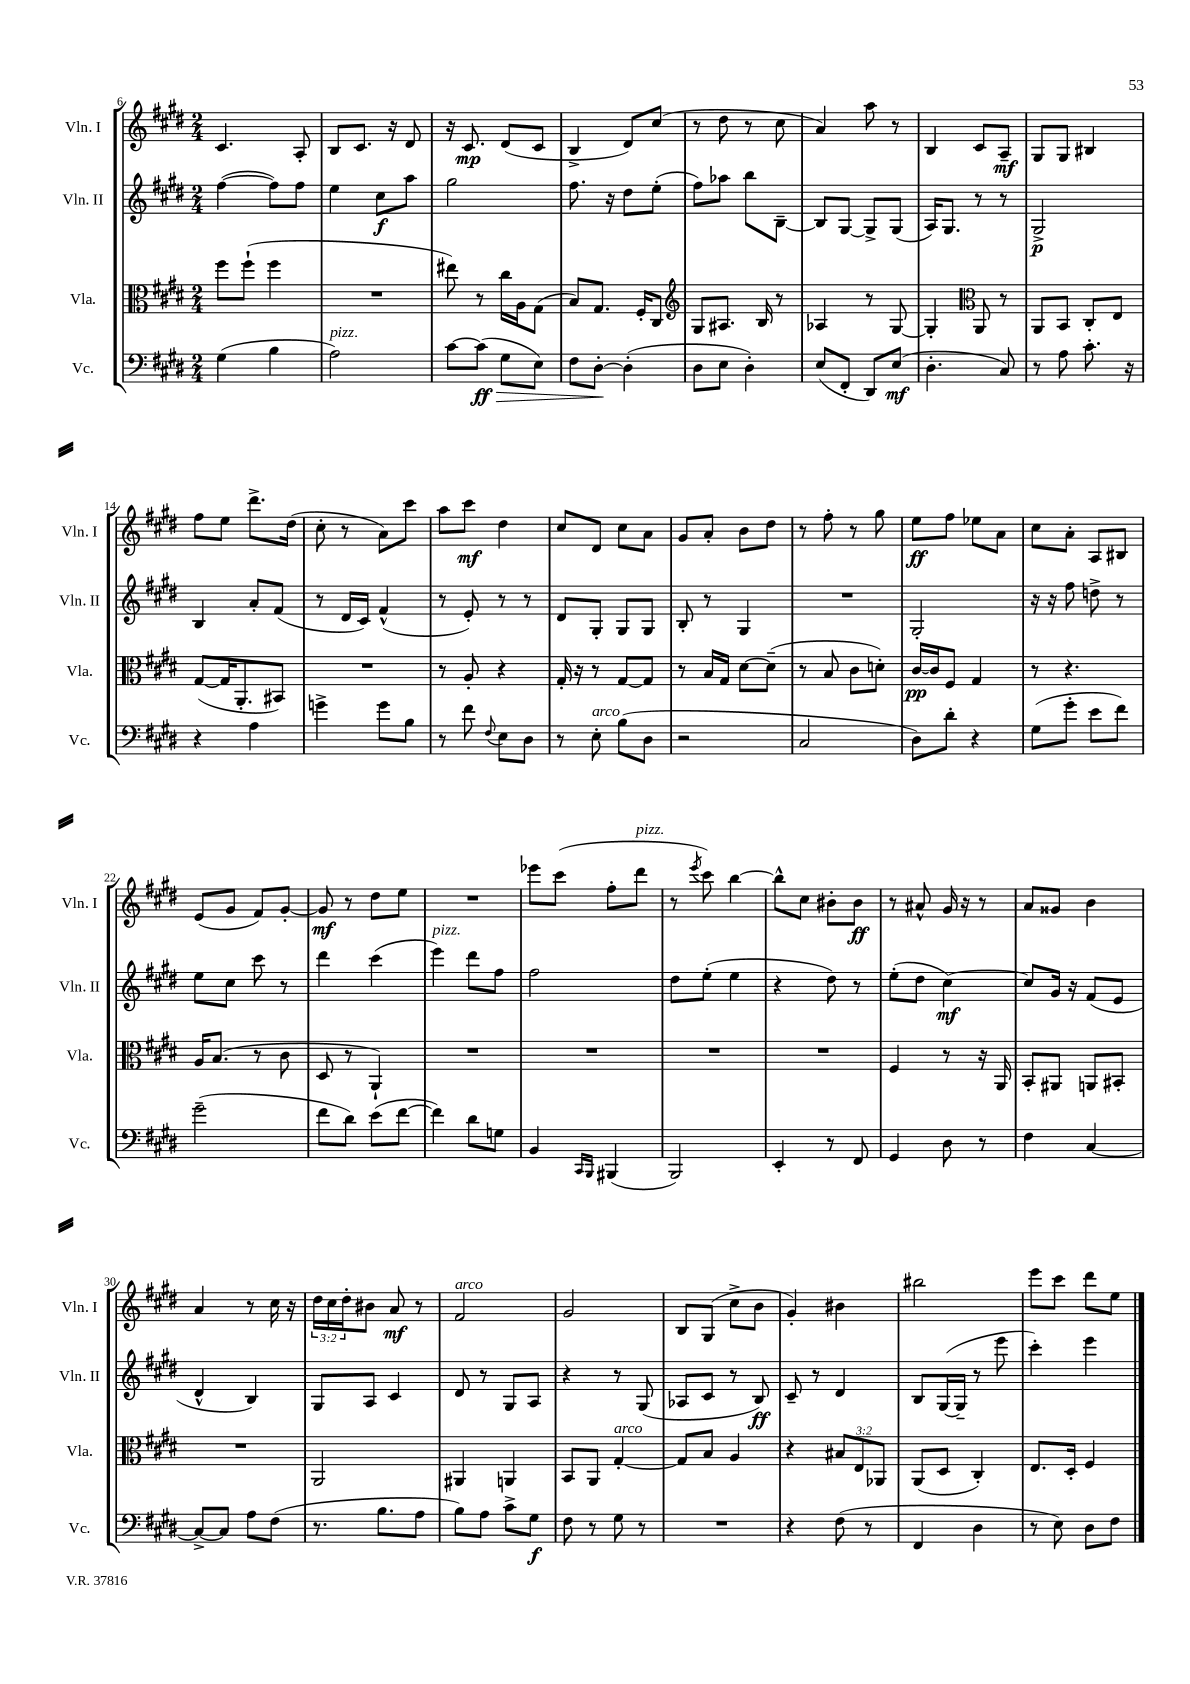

**kern	**dynam	**kern	**dynam	**kern	**dynam	**kern	**dynam
*part4	*part4	*part3	*part3	*part2	*part2	*part1	*part1
*staff4	*staff4	*staff3	*staff3	*staff2	*staff2	*staff1	*staff1
*I"Vc.	*	*I"Vla.	*	*I"Vln. II	*	*I"Vln. I	*
*I'Vc.	*	*I'Vla.	*	*I'Vln. II	*	*I'Vln. I	*
*clefF4	*	*clefC3	*	*clefG2	*	*clefG2	*
*k[f#c#g#d#]	*	*k[f#c#g#d#]	*	*k[f#c#g#d#]	*	*k[f#c#g#d#]	*
*M2/4	*	*M2/4	*	*M2/4	*	*M2/4	*
=6	=6	=6	=6	=6	=6	=6	=6
(4G#\	.	8ff#\L	.	([4ff#\	.	4.c#/	.
.	.	(8ff#`\J	.	.	.	.	.
4B\	.	4ff#\	.	8ff#\L])	.	.	.
.	.	.	.	8ff#\J	.	8A'/	.
=7	=7	=7	=7	=7	=7	=7	=7
!LO:TX:a:i:t=pizz.	!	!	!	!	!	!	!
2A\)	.	2r	.	4ee\	.	8B/L	.
.	.	.	.	.	.	8.c#/J	.
.	.	.	.	8cc#\L	f	.	.
.	.	.	.	.	.	16r	.
.	.	.	.	8aa\J	.	8d#/	.
=8	=8	=8	=8	=8	=8	=8	=8
[8c#\L	.	8ee#X\)	.	2gg#\	.	16r	.
.	.	.	.	.	.	8.c#/	mp
!	!LO:HP:b	!	!	!	!	!	!
(8c#\J]	> ff	8r	.	.	.	.	.
8G#\L	.	16cc#\LL	.	.	.	(8d#/L	.
.	.	16A\J	.	.	.	.	.
8E\J)	.	(8G#\J	.	.	.	8c#/J	.
=9	=9	=9	=9	=9	=9	=9	=9
8F#\L	.	8B/L)	.	8.ff#\	.	4B^/	.
[8D#'\J	.	8.G#/J	.	.	.	.	.
.	.	.	.	16r	.	.	.
(4D#'\]	]	.	.	8dd#\L	.	8d#/L)	.
.	.	16F#'/KL	.	.	.	.	.
.	.	8C#/J	.	(8ee'\J	.	(8cc#/J	.
=10	=10	=10	=10	=10	=10	=10	=10
*	*	*clefG2	*	*	*	*	*
8D#\L	.	8G#/L	.	8ff#\L)	.	8r	.
8E\J	.	8.A#X/J	.	8aa-X\J	.	8dd#\	.
4D#'\)	.	.	.	8bb\L	.	8r	.
.	.	16B/	.	.	.	.	.
.	.	8r	.	[8B~\J	.	8cc#\	.
=11	=11	=11	=11	=11	=11	=11	=11
(8E/L	.	4A-X/	.	8B/L]	.	4a/)	.
8FF#'/J	.	.	.	[8G#/J	.	.	.
8DD#/L)	.	8r	.	8G#^/L]	.	8aa\	.
(8E/J	mf	[8G#/	.	(8G#/J	.	8r	.
=12	=12	=12	=12	=12	=12	=12	=12
4.D#'\	.	4G#'/]	.	16A/KL)	.	4B/	.
.	.	.	.	8.G#/J	.	.	.
*	*	*clefC3	*	*	*	*	*
.	.	8AA/	.	8r	.	8c#/L	.
8C#/)	.	8r	.	8r	.	8A~/J	mf
=13	=13	=13	=13	=13	=13	=13	=13
8r	.	8AA/L	.	2G#^/	p	8G#/L	.
8A\	.	8BB/J	.	.	.	8G#/J	.
8.c#'\	.	8C#'/L	.	.	.	4B#X/	.
.	.	8E/J	.	.	.	.	.
16r	.	.	.	.	.	.	.
!!LO:LB:g=z
=14	=14	=14	=14	=14	=14	=14	=14
4r	.	([8G#/L	.	4B/	.	8ff#\L	.
.	.	16G#/K]	.	.	.	8ee\J	.
.	.	8.AA'/	.	.	.	.	.
4A\	.	.	.	8a'/L	.	8.ddd#^\L	.
.	.	8BB#X/J)	.	(8f#/J	.	.	.
.	.	.	.	.	.	(16dd#\Jk	.
=15	=15	=15	=15	=15	=15	=15	=15
4gn^\	.	2r	.	8r	.	8cc#'\	.
.	.	.	.	16d#/LL	.	8r	.
.	.	.	.	16c#/JJ)	.	.	.
8g\L	.	.	.	(4f#^^/	.	8a\L)	.
8B\J	.	.	.	.	.	8ccc#\J	.
=16	=16	=16	=16	=16	=16	=16	=16
8r	.	8r	.	8r	.	8aa\L	.
8f#\	.	8A'/	.	8e'/)	.	8ccc#\J	mf
8qqF#/	.	.	.	.	.	.	.
8E\L	.	4r	.	8r	.	4dd#\	.
8D#\J	.	.	.	8r	.	.	.
=17	=17	=17	=17	=17	=17	=17	=17
8r	.	16G#'/	.	8d#/L	.	8cc#/L	.
.	.	16r	.	.	.	.	.
!LO:TX:a:i:t=arco	!	!	!	!	!	!	!
8E'\	.	8r	.	8G#'/J	.	8d#/J	.
(8B\L	.	[8G#/L	.	8G#/L	.	8cc#\L	.
8D#\J	.	8G#/J]	.	8G#/J	.	8a\J	.
=18	=18	=18	=18	=18	=18	=18	=18
2r	.	8r	.	8B'/	.	8g#/L	.
.	.	16B/LL	.	8r	.	8a'/J	.
.	.	16G#/JJ	.	.	.	.	.
.	.	[8d#\L	.	4G#/	.	8b\L	.
.	.	(8d#~\J]	.	.	.	8dd#\J	.
=19	=19	=19	=19	=19	=19	=19	=19
2C#/	.	8r	.	2r	.	8r	.
.	.	8B/	.	.	.	8ff#'\	.
.	.	8c#\L	.	.	.	8r	.
.	.	8dn'\J)	.	.	.	8gg#\	.
=20	=20	=20	=20	=20	=20	=20	=20
8D#\L)	.	[16c#/LL	pp	2G#'/	.	8ee\L	ff
.	.	16c#/J]	.	.	.	.	.
8d#'\J	.	8F#/J	.	.	.	8ff#\J	.
4r	.	4G#/	.	.	.	8ee-X\L	.
.	.	.	.	.	.	8a\J	.
=21	=21	=21	=21	=21	=21	=21	=21
(8G#\L	.	8r	.	16r	.	8cc#\L	.
.	.	.	.	16r	.	.	.
8g#'\J	.	4.r	.	8ff#\	.	8a'\J	.
8e\L	.	.	.	8ddn^\	.	8A/L	.
8f#\J)	.	.	.	8r	.	8B#X/J	.
!!LO:LB:g=z
=22	=22	=22	=22	=22	=22	=22	=22
(2g#~\	.	16A/KL	.	8ee\L	.	(8e/L	.
.	.	(8.B/J	.	.	.	.	.
.	.	.	.	8cc#\J	.	8g#/J	.
.	.	8r	.	8ccc#\	.	8f#/L)	.
.	.	8c#\	.	8r	.	[8g#'/J	.
=23	=23	=23	=23	=23	=23	=23	=23
8f#\L	.	8D#/	.	4ddd#\	.	8g#/]	mf
8d#\J)	.	8r	.	.	.	8r	.
(8e\L	.	4AA`/)	.	(4ccc#\	.	8dd#\L	.
[8f#\J	.	.	.	.	.	8ee\J	.
=24	=24	=24	=24	=24	=24	=24	=24
!	!	!	!	!LO:TX:a:i:t=pizz.	!	!	!
4f#\])	.	2r	.	4eee\)	.	2r	.
8d#\L	.	.	.	8ddd#\L	.	.	.
8Gn\J	.	.	.	8ff#\J	.	.	.
=25	=25	=25	=25	=25	=25	=25	=25
4BB/	.	2r	.	2ff#\	.	8eee-X\L	.
.	.	.	.	.	.	(8ccc#\J	.
16qqCC#/LL	.	.	.	.	.	.	.
16qqBBB/JJ	.	.	.	.	.	.	.
(4BBB#X/	.	.	.	.	.	8ff#'\L	.
!	!	!	!	!	!	!LO:TX:a:i:t=pizz.	!
.	.	.	.	.	.	8ddd#\J	.
=26	=26	=26	=26	=26	=26	=26	=26
2BBB/)	.	2r	.	8dd#\L	.	8r	.
.	.	.	.	.	.	8qeee/	.
.	.	.	.	(8ee'\J	.	8ccc#\)	.
.	.	.	.	4ee\	.	[4bb\	.
=27	=27	=27	=27	=27	=27	=27	=27
4EE'/	.	2r	.	4r	.	8bb^^\L]	.
.	.	.	.	.	.	8cc#\J	.
8r	.	.	.	8dd#\)	.	8b#X'\L	.
8FF#/	.	.	.	8r	.	8b#\J	ff
=28	=28	=28	=28	=28	=28	=28	=28
4GG#/	.	4F#/	.	(8ee'\L	.	8r	.
.	.	.	.	8dd#\J	.	8a#X^^/	.
8D#\	.	8r	.	[4cc#\)	mf	16g#/	.
.	.	.	.	.	.	16r	.
8r	.	16r	.	.	.	8r	.
.	.	16AA/	.	.	.	.	.
=29	=29	=29	=29	=29	=29	=29	=29
4F#\	.	8BB'/L	.	8cc#/L]	.	8a/L	.
.	.	8AA#X/J	.	16g#/Jk	.	8g##X/J	.
.	.	.	.	16r	.	.	.
[4C#/	.	8AAn/L	.	(8f#/L	.	4b\	.
.	.	8BB#X'/J	.	8e/J	.	.	.
!!LO:LB:g=z
=30	=30	=30	=30	=30	=30	=30	=30
8C#^/L_	.	2r	.	4d#^^/	.	4a/	.
8C#/J]	.	.	.	.	.	.	.
8A\L	.	.	.	4B/)	.	8r	.
(8F#\J	.	.	.	.	.	16cc#\	.
.	.	.	.	.	.	16r	.
=31	=31	=31	=31	=31	=31	=31	=31
8.r	.	2AA/	.	8G#/L	.	24dd#\LL	.
.	.	.	.	.	.	24cc#\	.
.	.	.	.	.	.	24dd#'\J	.
.	.	.	.	8A/J	.	8b#X\J	.
8.B\L	.	.	.	.	.	.	.
.	.	.	.	4c#/	.	8a/	mf
8A\J	.	.	.	.	.	8r	.
=32	=32	=32	=32	=32	=32	=32	=32
!	!	!	!	!	!	!LO:TX:a:i:t=arco	!
8B\L)	.	4AA#X/	.	8d#/	.	2f#/	.
8A\J	.	.	.	8r	.	.	.
8c#^\L	.	4AAn/	.	8G#/L	.	.	.
8G#\J	f	.	.	8A/J	.	.	.
=33	=33	=33	=33	=33	=33	=33	=33
8F#\	.	8BB/L	.	4r	.	2g#/	.
8r	.	8AA/J	.	.	.	.	.
!	!	!LO:TX:a:i:t=arco	!	!	!	!	!
8G#\	.	[4G#'/	.	8r	.	.	.
8r	.	.	.	(8G#/	.	.	.
=34	=34	=34	=34	=34	=34	=34	=34
2r	.	8G#/L]	.	8A-X/L	.	8B/L	.
.	.	8B/J	.	8c#/J	.	(8G#/J	.
.	.	4A/	.	8r	.	8cc#^\L	.
.	.	.	.	8B/)	ff	8b\J	.
=35	=35	=35	=35	=35	=35	=35	=35
4r	.	4r	.	8c#~/	.	4g#'/)	.
.	.	.	.	8r	.	.	.
(8F#\	.	12B#X/L	.	4d#/	.	4b#X\	.
.	.	12E/	.	.	.	.	.
8r	.	.	.	.	.	.	.
.	.	12AA-X/J	.	.	.	.	.
=36	=36	=36	=36	=36	=36	=36	=36
4FF#/	.	(8AA/L	.	8B/L	.	2bb#X\	.
.	.	8D#/J	.	([16G#/L	.	.	.
.	.	.	.	16G#~/JJ]	.	.	.
4D#\	.	4C#'/)	.	8r	.	.	.
.	.	.	.	8eee\	.	.	.
=37	=37	=37	=37	=37	=37	=37	=37
8r	.	8.E/L	.	4ccc#'\)	.	8eee\L	.
8E\)	.	.	.	.	.	8ccc#\J	.
.	.	16D#'/Jk	.	.	.	.	.
8D#\L	.	4F#/	.	4eee\	.	8ddd#\L	.
8F#\J	.	.	.	.	.	8ee\J	.
==	==	==	==	==	==	==	==
*-	*-	*-	*-	*-	*-	*-	*-
